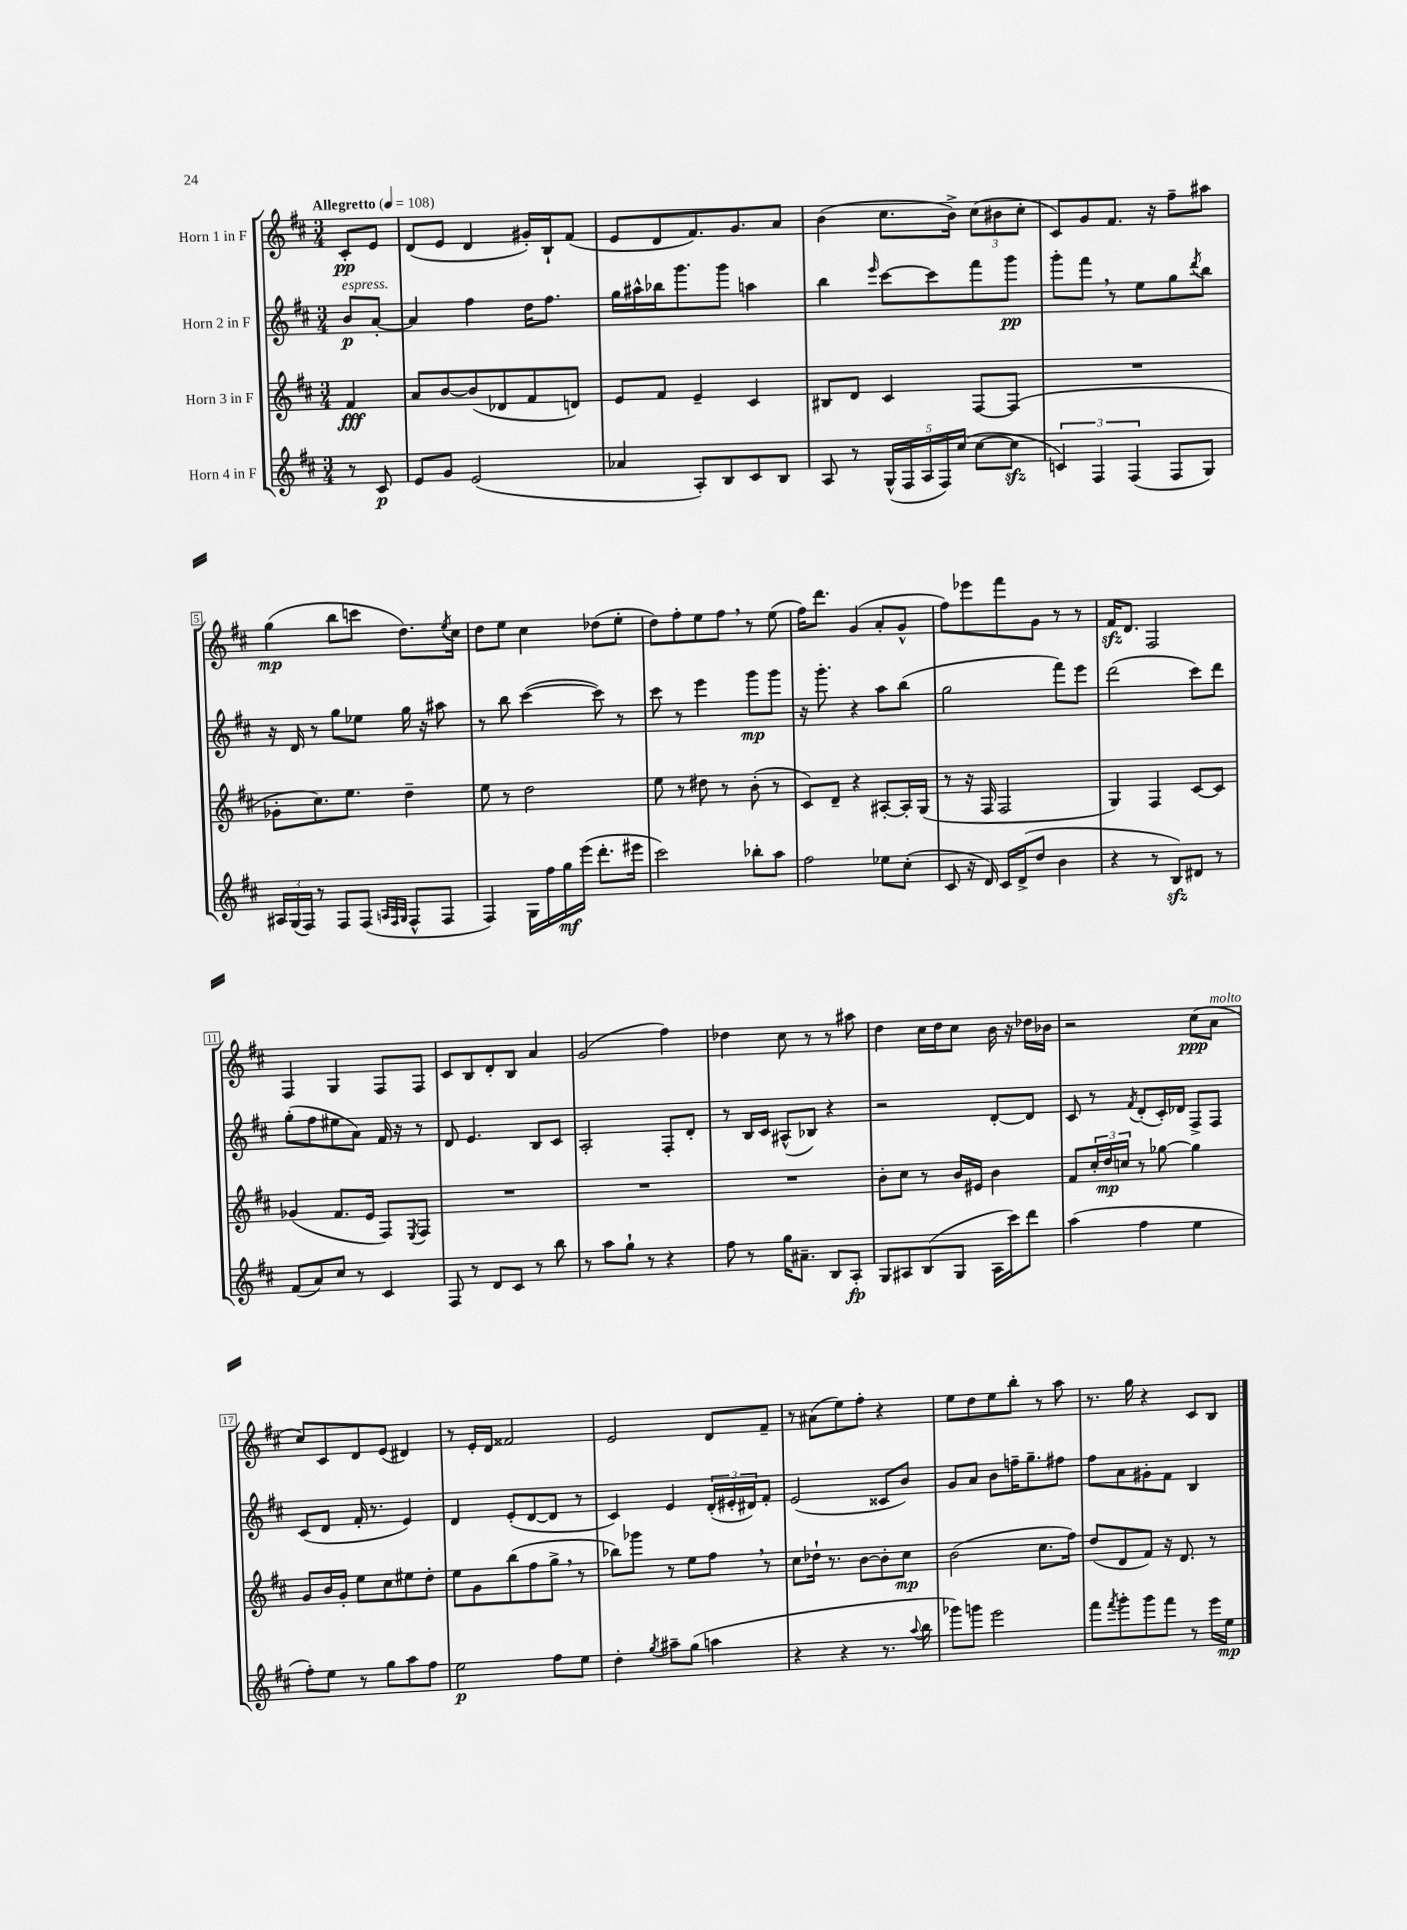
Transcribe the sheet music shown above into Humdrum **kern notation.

**kern	**kern	**kern	**kern
*staff4	*staff3	*staff2	*staff1
*clefG2	*clefG2	*clefG2	*clefG2
*k[f#c#]	*k[f#c#]	*k[f#c#]	*k[f#c#]
*M3/4	*M3/4	*M3/4	*M3/4
*MM108	*MM108	*MM108	*MM108
8r	4f#	8b	8c#'
8c#	.	[8a'	8e
=	=	=	=
8e	8a	4a]	(8d
8g	[8b	.	8e
(2e	(8b]	4ff#	4d
.	8d-	.	.
.	8f#	16dd	16g#')
.	.	8.ff#	16B`
.	8d)	.	(8f#
=	=	=	=
4a-	8e	16gg	8e
.	.	16aa#^^	.
.	8f#	16bb-	8d
.	.	8.ggg	.
8A')	4e~	.	8.f#)
8B	.	8ggg	.
.	.	.	8.g
8c#	4c#	4aa	.
8B	.	.	8a
=	=	=	=
8A	8B#	4bb	(4b
8r	8d	.	.
.	.	16qqeee	.
(20G^^	4c#	[8ccc#	8.cc#
20F#	.	.	.
20A	.	.	.
.	.	8ccc#]	.
20F#)	.	.	.
.	.	.	16b^)
(20cc#	.	.	.
[8cc#	[8F#	8fff#	(12cc#
.	.	.	12b#
8cc#]	(8F#]	8ggg	.
.	.	.	12cc#'
=	=	=	=
6c)	2.r	8ggg'	8c#)
.	.	8fff#	8g
6F#	.	.	.
.	.	8r	8.f#
(6F#	.	.	.
.	.	8ee	.
.	.	.	16r
8F#	.	8gg	8ff#~
.	.	8qddd	.
8G)	.	8bb	8aa#
=	=	=	=
24A#	8g-'	16r	(4gg
(24G	.	.	.
.	.	16d	.
24F#)	.	.	.
8r	8.cc#)	8r	.
8F#	.	8gg	8bb
.	8.ee	.	.
(8F#	.	8ee-	8ccc
32qqA	.	.	.
32qqF#	.	.	.
32qqG	.	.	.
8F#^^	4dd~	16gg	8.dd)
.	.	16r	.
8F#	.	8aa#	.
.	.	.	8qee
.	.	.	16cc#
=	=	=	=
4F#)	8ee	8r	8dd
.	8r	8bb	8ee
16G	2dd	([4ccc#	4cc#
16ff#	.	.	.
16gg	.	.	.
(16eee	.	.	.
8.ddd'	.	8ccc#])	(8dd-
.	.	8r	8ee'
16eee#	.	.	.
=	=	=	=
2ccc#)	8ee	8ccc#	8dd)
.	8r	8r	8ff#'
.	8dd#	4eee	8ee
.	8r	.	8ff#
8bb-'	(8b'	8ggg	8r
8aa	8r	8ggg	(8ee
=	=	=	=
2ff#	8c#)	16r	16ff#)
.	.	8.ggg'	8.ddd
.	8d~	.	.
.	4r	4r	(4g
8ee-	[8A#'	8aa	8a'
(8cc#'	16A#']	(8bb	8g^^
.	(16G	.	.
=	=	=	=
8c#	8r	2gg	8ff#)
16r	16r	.	8eee-
16d)	16F#	.	.
16c#	2F#	.	8fff#
(16d^	.	.	.
8dd	.	.	8g
4b	.	8fff#)	8r
.	.	8eee	8r
=	=	=	=
4r	4G)	(2ddd	16f#
.	.	.	8.d
8r	4F#	.	2F#
8B)	.	.	.
8d#	[8c#	8ccc#)	.
8r	8c#]	8ddd	.
=	=	=	=
(8f#	(4g-	(8gg'	4F#
8a)	.	8ff#	.
8cc#	8.f#	8ee#	4G
8r	.	8a)	.
.	16e	.	.
4c#	8F#)	16f#	8F#
.	.	16r	.
.	8qE	.	.
.	8F#	8r	8F#
=	=	=	=
8F#	2.r	8d	8c#
8r	.	4.e	8B
8d	.	.	8d'
8c#	.	.	8B
8r	.	8B	4a
8bb	.	8c#	.
=	=	=	=
8r	2.r	2A'	(2g
8aa	.	.	.
8gg`	.	.	.
8r	.	.	.
4r	.	8F#'	4ff#)
.	.	8d'	.
=	=	=	=
8ff#	2.r	8r	4dd-
8r	.	16B	.
.	.	16c#	.
16gg	.	(8A#^^	8cc#
8.a#~	.	.	.
.	.	8B-)	8r
8B	.	4r	8r
8A'	.	.	8aa#
=	=	=	=
8G	8b'	2r	4dd
8A#	8cc#	.	.
(8B	8r	.	16cc#
.	.	.	16dd
8G	16b	.	8cc#
.	16e#	.	.
16A#	4b	[8d'	16b
16ccc#)	.	.	16r
8ddd	.	8d]	16dd-
.	.	.	16b-
=	=	=	=
(4aa	8f#	8c#	2r
.	24cc#'	8r	.
.	24dd	.	.
.	24cc	.	.
.	.	8qf#	.
4ff#	8r	(8d'	.
.	[8gg-	16c#')	.
.	.	16d-	.
4ee	4gg-]	8F#^	(8cc#
.	.	8F#	8a
=	=	=	=
8ff#')	8g	(8c#	8cc#)
8ee	16b	8d	8c#
.	16g'	.	.
8r	8ee	16f#'	8d
.	.	8.r	.
8gg	8cc#	.	(8e
8aa	8ee#	4e)	4d#)
8ff#	8dd'	.	.
=	=	=	=
2ee	8ee	4d	8r
.	8g	.	16e'
.	.	.	16d
.	(8bb	(8e'	2f##
.	8ff#	[8d	.
8ff#	8gg^	8d]	.
8ee	8r	8r	.
=	=	=	=
4dd'	8bb-)	4c#)	2e
.	8ggg-	.	.
8qgg	.	.	.
8aa#~	8r	4e	.
(8gg	8ee	.	.
4aa	8ff#	(24d'	8d
.	.	24e#'	.
.	.	24d#)	.
.	8r	8f#'	8f#~
=	=	=	=
4r	8cc#	(2e	8r
.	16dd-`	.	(8a#
.	8.r	.	.
4r	.	.	8ee)
.	[8b	.	8ff#'
8.r	8b']	8c##	4r
.	8cc#	8b)	.
8qqaa	.	.	.
16bb	.	.	.
=	=	=	=
8ggg-)	(2b	8g	8ee
8ggg	.	8a	8dd
2eee	.	8b	8ee
.	.	16ff~	8bb'
.	.	8.gg~	.
.	8.cc#	.	8r
.	.	8ff#	8aa
.	16ff#)	.	.
=	=	=	=
8fff#	(8dd	8ff#	8.r
8qfff#	.	.	.
8ggg'	8d	8a	.
.	.	.	16gg
8ggg	8f#)	8g#'	4r
8fff#	16r	8f#	.
.	8.d	.	.
8r	.	4B	8c#
16eee	8r	.	8B
16ee	.	.	.
==	==	==	==
*-	*-	*-	*-
